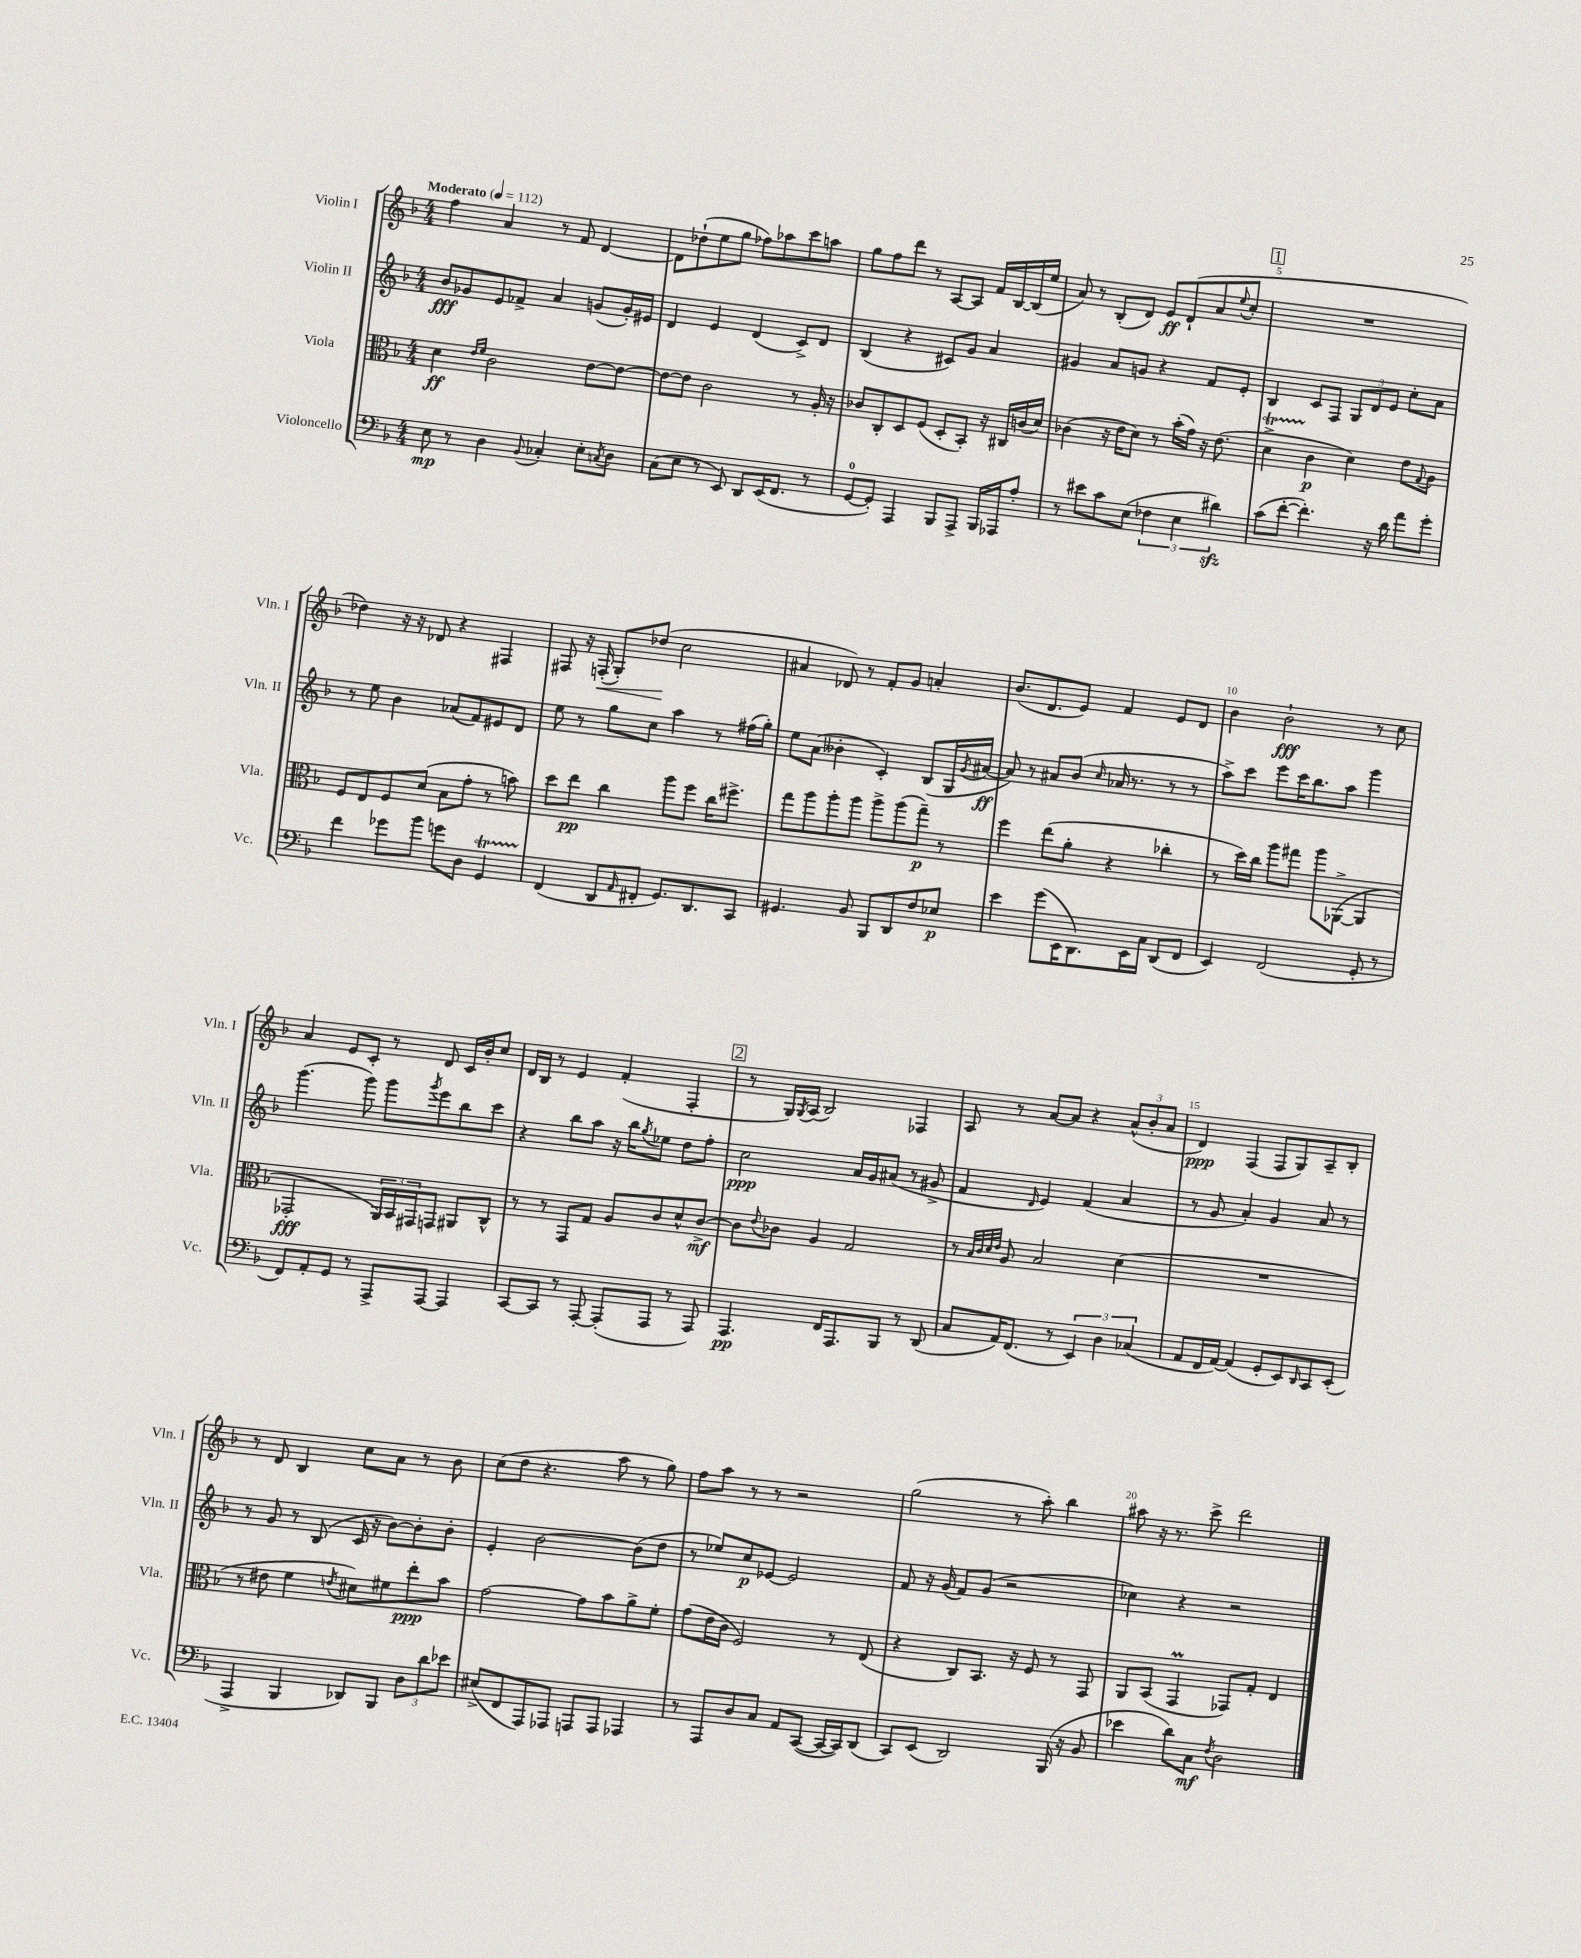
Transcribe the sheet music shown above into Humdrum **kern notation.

**kern	**kern	**kern	**kern
*staff4	*staff3	*staff2	*staff1
*clefF4	*clefC3	*clefG2	*clefG2
*k[b-]	*k[b-]	*k[b-]	*k[b-]
*M4/4	*M4/4	*M4/4	*M4/4
*MM112	*MM112	*MM112	*MM112
8E\	4d\	8b-/L	4ff\
8r	.	8g-/	.
.	16qqe/LL	.	.
.	16qqf/JJ	.	.
4D\	2c\	8e/	4a/
.	.	8f-^/J	.
8qqBB-/	.	.	.
4C-'/	.	4a/	8r
.	.	.	8f/
8E'\L	[8e\L	(8g/L	[4d/
8qC/	.	.	.
8D\J	8e\_J	16g'/L)	.
.	.	16e#/JJ	.
=	=	=	=
(8C\L	8e\_L	4d/	8d\]L
8E\J	8e\]J	.	(8dd-`\
8r	2c\	4e/	8ee\
8EE/)	.	.	8gg\J
8DD/L	.	(4d/	8ff-\L)
(16EE/K	.	.	8aa-\
8.FF/J	.	.	.
.	8r	8c^/L)	8ccc\
8r	16A'/	8d/J	8aa\J
.	16r	.	.
=	=	=	=
[8GG/L	8c-/L	(4B-/	8gg\L
8GG'/]J)	8C'/	.	8ff\
4AAA/	8D/	4r	8ddd\J
.	(8F/J	.	8r
8BBB-/L	8D'/L	8c#/L)	[8A/L
8AAA^/J	8BB-'/J)	8g/J	8A/]J
16BBB-/LL	16r	4a/	16f/LL
16AAA-/J	16C#/LL	.	[16B-/
8A'/J	(16c/	.	(16B-/]
.	16d/JJ)	.	16ee/JJ
=	=	=	=
8r	(4c-\	4g#/	8a/)
8e#\L	.	.	8r
8c\	16r	8a/L	(8B-'/L
.	16e\LK	.	.
(8E\J	8d\J)	8g/J	8d/J)
6F-\	8r	4r	8e/L
.	(16b-'\LL	.	(8d`/
6E\	.	.	.
.	16g\JJ)	.	.
.	16r	8f/L	8a/
.	(8.e\	.	.
6d#\)	.	.	.
.	.	.	8qqee/
.	.	8e'/J	8cc'/J
=	=	=	=
(8c\L	4d^\	4B-/	1r
[8f'\J	.	.	.
4.f'\])	4c\	8c/L	.
.	.	8F/J	.
.	4d\)	12G/L	.
.	.	12d/	.
16r	.	.	.
.	.	12e/J	.
16d\	.	.	.
8a\L	8e\L	8cc'\L	.
.	8qqG/	.	.
8g'\J	8A\J	8a\J	.
=	=	=	=
4f\	8F/L	8r	4dd-\)
.	8E/	8ee\	.
8g-\L	8F/	4b-\	16r
.	.	.	16r
8b-\J	(8d/J	.	8d-/
8g\L	8B-\L	(8a-/L	4r
8D\J	8g'\J	8f/)	.
4GG/	8r	8e#/	4F#/
.	8b\)	8d/J	.
=	=	=	=
(4FF/	8dd\L	8ee\	8F#/
.	8ee\J	8r	16r
.	.	.	(16F'/
8DD/L	4cc\	8gg\L	8G'/L)
16qqAA/	.	.	.
8FF#'/J	.	8cc\J	(8dd-/J
8.GG/L)	8aa\L	4aa\	2cc\
.	8ff\J	.	.
8.DD/	.	.	.
.	16cc\LK	8r	.
.	8.ff#^\J	.	.
8CC/J	.	(16ff#\LL	.
.	.	16gg'\JJ)	.
=	=	=	=
4.GG#/	8gg\L	8ee\L	4a#/
.	8aa\	(8a\J	.
.	8aa'\	4b--'\	8d-/)
8BB-/	8aa\J	.	8r
8BBB-/L	8aa^\L	4c'/)	8f'/L
8DD/	(8aa\	.	8g/J
8F/	8gg~\J)	(8B-/L	4a'/
8E-/J	8r	16G/L	.
.	.	8qg/	.
.	.	[16a#/JJ	.
=	=	=	=
4e\	4ff\	8a#/])	(8.b-/L
.	.	8r	.
.	.	.	8.d/
(8g\L	(8ee\L	8a#/L	.
16EE\K	8a'\J	(8b-/J	8e/J)
8.DD\)	.	.	.
.	.	16qqcc/	.
.	4r	16a-/	4f/
.	.	8.r	.
16EE\L	.	.	.
16C\JJ	.	.	.
(8DD/L	4cc-'\	8r	8e/L
8FF/J	.	8r	8d/J
=	=	=	=
4EE/)	8r	8aa^\L)	4b-\
.	16dd\LL)	8ccc\J	.
.	16cc\JJ	.	.
(2FF/	8aa\L	8eee\L	2b-`\
.	8gg#\J	16ccc\K	.
.	.	8.bb-\	.
.	8aa\L	.	.
.	([8AA-^\J	8aa\J	.
8GG'/	4AA-/]	4ggg\	8r
8r	.	.	8cc\
=	=	=	=
8FF/L)	2GG-'/	(4.ggg\	4a/
8AA'/	.	.	.
8GG/J	.	.	8e/L
8r	.	8ggg\)	8c'/J
8AAA^/L	24AA/LL)	8ggg\L	8r
.	24BB-/	.	.
.	24GG#/J	.	.
.	.	8qggg/	.
[8AAA/J	8GG/J	8eee\	8d/
4AAA/]	8AA#/L	8bb-\	16c/LL
.	.	.	16b-'/J
.	8C^^/J	8ccc\J	8cc/J
=	=	=	=
[8CC/L	8r	4r	16d/LL
.	.	.	16B-/JJ
8CC/]J	8r	.	8r
8r	8GG/L	8bb-\L	4e/
[8AAA'/	8G/J	8aa\J	.
(8AAA'/]L	8A/L	16r	(4f'/
.	.	16bb-\LK	.
.	.	8qgg/	.
8AAA/J	8c/	8ee-\J	.
8r	8d^^/	8dd\L	4F'/
8AAA/)	[8c^/J	8ff'\J	.
=	=	=	=
4.AAA/	8c\]L	2cc\	8r
.	8qqe/	.	.
.	8c-\J	.	16G/LL)
.	.	.	8qG/
.	.	.	(16A/JJ
.	4A/	.	2B-/)
16FF/LK	.	.	.
8.AAA/	.	.	.
.	2G/	16a/LL	.
.	.	16g/J	.
8BBB-/J	.	(8a#/J	.
8r	.	8r	4F-/
(8DD/	.	8g#^/	.
=	=	=	=
8C/L	8r	4f/	8A/
.	32qqB-/LLL	.	.
.	32qqc/	.	.
.	32qqd/	.	.
.	32qqe/JJJ	.	.
16AA/K)	8A/	.	8r
(8.FF/J	.	.	.
.	.	16qqd/	.
.	2B-/	4e/)	[8a/L
8r	.	.	8a/]J
6EE/)	.	(4f/	4r
6D\	.	.	.
.	(4d\	4a/	(12a^^/L
(6C-/	.	.	12b-'/
.	.	.	12a/J
=	=	=	=
8AA/L	1r	8r	4d/)
16FF/L	.	8g/	.
[16AA/JJ)	.	.	.
(4AA/]	.	4a'/)	(4F/
8GG'/L	.	4g/	8F/L
8EE/)	.	.	8G/)
16qqDD/	.	.	.
8CC/	.	8a/	8A~/
(8EE'/J	.	8r	8B-'/J
=	=	=	=
4AAA^/	8r	8r	8r
.	8e#\	8g/	8d/
4BBB-/	4f\	8r	4B-/
.	.	(8B-/	.
.	8qe/	.	.
8DD-/L)	8d#\L)	16c/	8cc\L
.	.	16r	.
8BBB-/J	8f#\	[8b-\L)	8a\J
12D\L	8ee'\	8b-'\]	8r
12d\	.	.	.
.	8b-\J	8b-'\J	8b-\
12e-\J	.	.	.
=	=	=	=
(8E#^/L	[2g\	4e'/	(8cc\L
8FF/	.	.	8dd\J
8AAA/)	.	[2b-\	4.r
8AAA-/J	.	.	.
8AAA/L	8g\]L	.	.
8AAA/J	8b-\	.	8aa\
4AAA-/	8a^\	(8b-\]L	8r
.	8f'\J	8dd\J	8gg\)
=	=	=	=
8r	(8g\L	8r	8ff\L
8AAA/L	16e\L	8ee-/L)	8aa\J
.	16c\JJ	.	.
8D/	2F/)	8cc/	8r
8C/J	.	[8e-/J	8r
8AA/L	.	2e-/]	2r
([8CC/J	.	.	.
16CC/_LL	8r	.	.
16CC/]J)	.	.	.
(8DD/J	(8E/	.	.
=	=	=	=
8CC/L)	4r	8f/	(2gg\
(8EE/J	.	16r	.
.	.	(16g/	.
2DD/)	8C/L)	8f/L)	.
.	8.BB-/J	(8g/J	.
.	.	2r	8r
.	16r	.	.
.	8F/	.	8aa'\)
(16BBB-/	8r	.	4bb-\
16r	.	.	.
8BB-/	8GG/	.	.
=	=	=	=
4e-\	8AA/L	4cc-\)	8aa#\
.	(8BB-/J	.	16r
.	.	.	8.r
8d\L)	4GG/	4r	.
8C\J	.	.	8ccc^\
8qF/	.	.	.
2D\	8GG-/L)	2r	2ddd\
.	8G'/J	.	.
.	4E/	.	.
==	==	==	==
*-	*-	*-	*-
